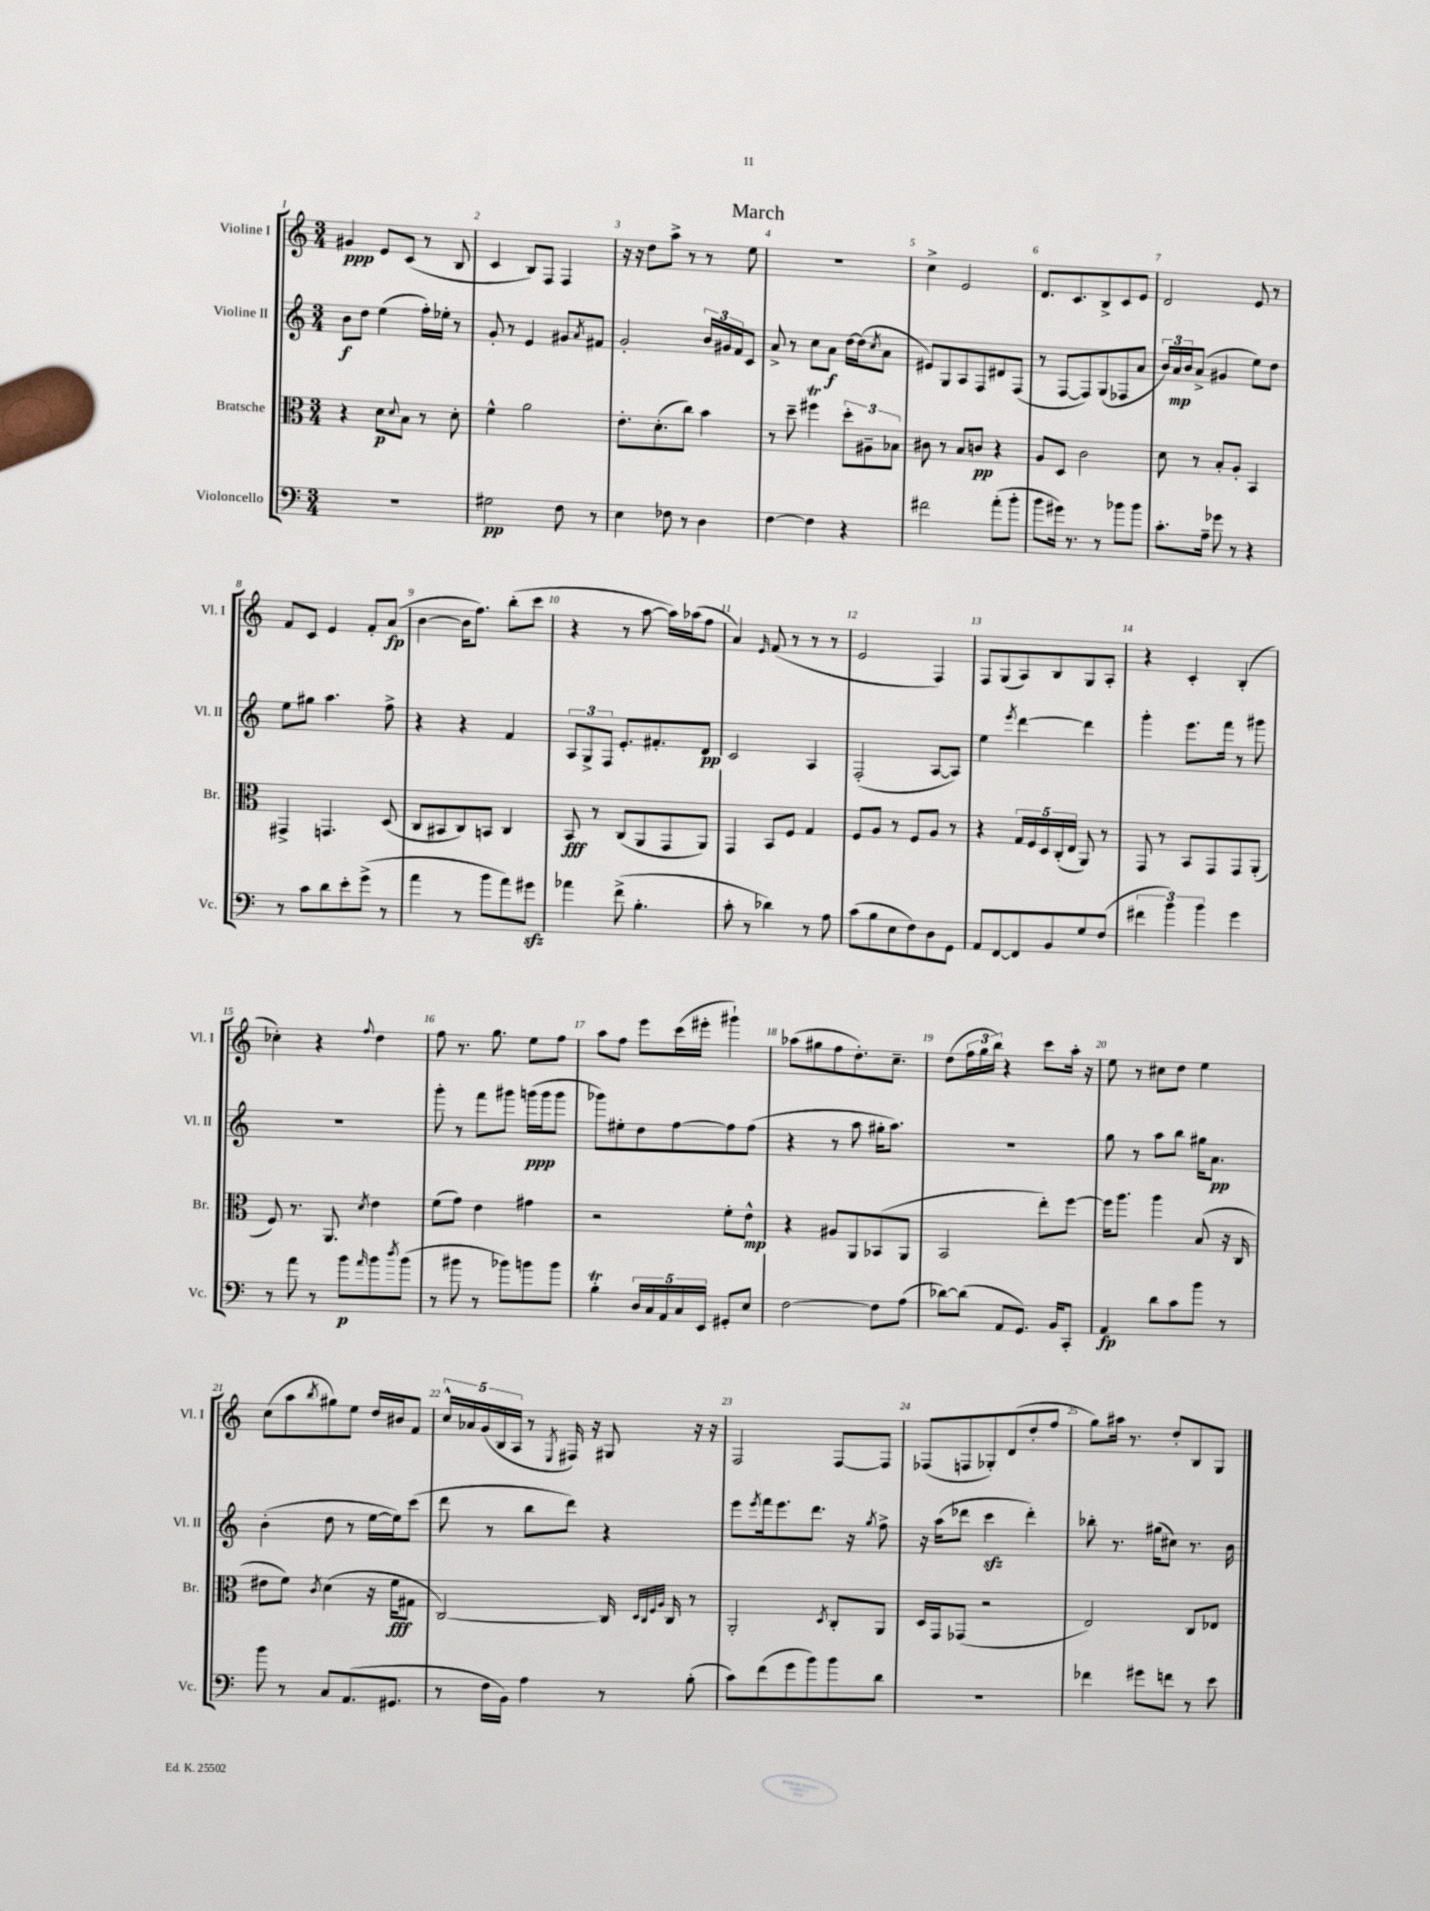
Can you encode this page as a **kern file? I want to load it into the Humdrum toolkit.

**kern	**kern	**kern	**kern
*staff4	*staff3	*staff2	*staff1
*clefF4	*clefC3	*clefG2	*clefG2
*k[]	*k[]	*k[]	*k[]
*M3/4	*M3/4	*M3/4	*M3/4
2.r	4r	8b	4g#
.	.	8dd	.
.	8d	(4ee	8e
.	8qqd	.	.
.	8B	.	(8c
.	8r	16ff')	8r
.	.	16ee-'	.
.	8d'	8r	8B
=	=	=	=
2G#	4f^^	8g'	4c
.	.	8r	.
.	2a	4e	8B)
.	.	.	8F
8F	.	8g#	4F
.	.	8qa	.
8r	.	8f#	.
=	=	=	=
4E	8.e'	2g'	16r
.	.	.	16r
.	.	.	8dd
.	(8.d'	.	.
8F-	.	.	8aa^
8r	8cc)	.	8r
4D	4b	24b	8r
.	.	24g#	.
.	.	24f	.
.	.	8c	8ee
=	=	=	=
[4F	8r	8a^	2.r
.	8dd~	8r	.
4F]	4ff#	8cc	.
.	.	8a	.
4r	12dd'	[16dd	.
.	.	(16dd]	.
.	12A#~	.	.
.	.	8qcc	.
.	.	8a	.
.	12B-	.	.
=	=	=	=
2f#	8c#	8e#)	4cc^
.	8r	8G	.
.	8B	8A	2e
.	8c	8F	.
(8a'	4r	8d#	.
8b'	.	(8F	.
=	=	=	=
8b	8A	8r	8.d
16g#)	8D	[8F	.
8.r	.	.	8.c
.	2c	8F])	.
8r	.	(8G	8B^
8b-	.	8F-	8c
8b-	.	8a	8e
=	=	=	=
8.c'	8d	24b)	2d
.	.	24a	.
.	.	24b	.
.	8r	(8a^	.
16A~	.	.	.
8g-	8B'	4g#	.
8r	8A'	.	.
4r	4BB	8ee)	8e
.	.	8dd	8r
=	=	=	=
8r	4GG#^	8ee	8f
8c	.	8gg#	8c
8d	4.GG	4.aa	4e
8e'	.	.	.
(8g^	.	.	8f'
8r	(8D	8ff^	(8a
=	=	=	=
4a	8C	4r	[4b
.	8BB#	.	.
8r	8C)	4r	16b]
.	.	.	8.ff)
8b	8BB	.	.
8a)	4C	4f	(8bb'
8g#	.	.	8ccc
=	=	=	=
4a-	8BB	12A	4r
.	.	12G^	.
.	8r	.	.
.	.	12F	.
(8f^	(8C	8.e'	8r
4.B'	8AA	.	[8aa
.	.	8.f#'	.
.	8GG	.	16aa])
.	.	.	(16aa-
.	8AA)	8d	8ff
=	=	=	=
8c'	4GG	2c	4a)
8r	.	.	.
.	.	.	16qqe
4d-)	8BB	.	(8f
.	8F	.	8r
8r	4G	4A	8r
8A	.	.	8r
=	=	=	=
(8c	8F	(2F'	2e
8B	8A	.	.
8E	8r	.	.
8F)	8F	.	.
8D	8A	[8A	4F)
8GG	8r	8A])	.
=	=	=	=
8AA	4r	4ee	8F
[8FF	.	.	(8G
.	.	8qeee	.
8FF]	20G	[4ddd	8A)
.	20F	.	.
.	20D	.	.
8BB	.	.	8B
.	(20C'	.	.
.	20E	.	.
8G	8AA)	4ddd]	8G
(8F	8r	.	8A'
=	=	=	=
6f#	8GG	4ggg'	4r
.	8r	.	.
6b)	.	.	.
.	8BB	8.eee	4c'
6b	.	.	.
.	8GG	.	.
.	.	16fff	.
4g	8GG	8r	(4B'
.	(8AA'	8ggg#	.
=	=	=	=
8r	8F)	2.r	4cc-')
8a	8.r	.	.
8r	.	.	4r
.	8.AA	.	.
8b	.	.	.
16qqa	8qd	.	8qqff
8b	4e	.	4dd
8qdd	.	.	.
(8b	.	.	.
=	=	=	=
8r	(8f	8ggg'	8ff
8b#	8g)	8r	8.r
8r	4e	8fff	.
.	.	.	8.gg
8b-)	.	8ggg#	.
8b	4g#	(16ggg	8ee
.	.	16ggg	.
8b	.	8ggg	8ff
=	=	=	=
4B'	2r	8ggg-)	8aa
.	.	8ee#'	8ff
20D	.	8dd	8eee
20C	.	.	.
20AA	.	.	.
.	.	[8ff	(16ccc
20C	.	.	.
.	.	.	16eee#'
20EE	.	.	.
8GG#'	8f'	8ff]	4ggg#`)
8E	8e^^	(8ff	.
=	=	=	=
[2F	4r	4r	(8aa-
.	.	.	8gg#
.	8A#	8r	8ff
.	8AA	8aa	8.dd')
8F]	(8BB-	16gg#'	.
.	.	8.aa)	8.cc~
(8A	8AA	.	.
=	=	=	=
[8d-)	2BB	2.r	(8dd
(8d-]	.	.	24ff
.	.	.	24gg
.	.	.	24bb)
8AA	.	.	4r
8.GG)	.	.	.
.	8ee')	.	8ccc
16BB	.	.	.
8CC'	[8ff	.	16aa'
.	.	.	16r
=	=	=	=
4AA	16ff]	8gg	8ee
.	8.aa	.	.
.	.	8r	8r
8d	4aa	8aa	8cc#
8c	.	8bb	8dd
8b	(8B	16gg#	4ee
.	.	8.a	.
8r	16r	.	.
.	16C	.	.
=	=	=	=
8b	8e#	(4b'	(8cc
8r	8f)	.	8aa
.	8qc	.	8qbb
8C	(4d	8dd	8gg#)
(8.AA	.	8r	8ee
.	16r	[16ee	16dd
8.GG#	16f	16ee])	16b#
.	8G#	(8ccc	8f
=	=	=	=
8r	[2C)	8ddd	20cc^^
.	.	.	20a-
.	.	.	(20g
16F	.	8r	.
.	.	.	20B
16BB)	.	.	.
.	.	.	20A
4A	.	8bb	8r
.	.	.	8qE
.	.	8ddd)	16F#)
.	.	.	16r
8r	16C]	4r	8G#
.	32qqD	.	.
.	32qqC	.	.
.	32qqF	.	.
.	32qqA	.	.
.	16C	.	.
(8B'	8r	.	16r
.	.	.	16r
=	=	=	=
8c)	2AA'	8eee	2F
.	.	8qeee	.
(8f	.	16fff	.
.	.	8.eee	.
8g	.	.	.
8b)	.	8.ddd	.
.	8qD	.	.
8b	8C'	.	[8F
.	.	16r	.
.	.	8qgg	.
8d	8AA	8ff^	8F]
=	=	=	=
2.r	16D	16r	(8F-
.	16GG	(16aa	.
.	(8GG-	8ddd-	8F
.	2r	4ccc	8G-')
.	.	.	(8d
.	.	4ddd-')	8dd'
.	.	.	8ff
=	=	=	=
4f-	2E)	8bb-'	8gg)
.	.	8.r	16aa#
.	.	.	8.r
8g#	.	.	.
.	.	(16gg#	.
8f	.	8cc#)	8dd'
8r	8C	8.r	8B
8e	8E-	.	8G
.	.	16b	.
==	==	==	==
*-	*-	*-	*-
